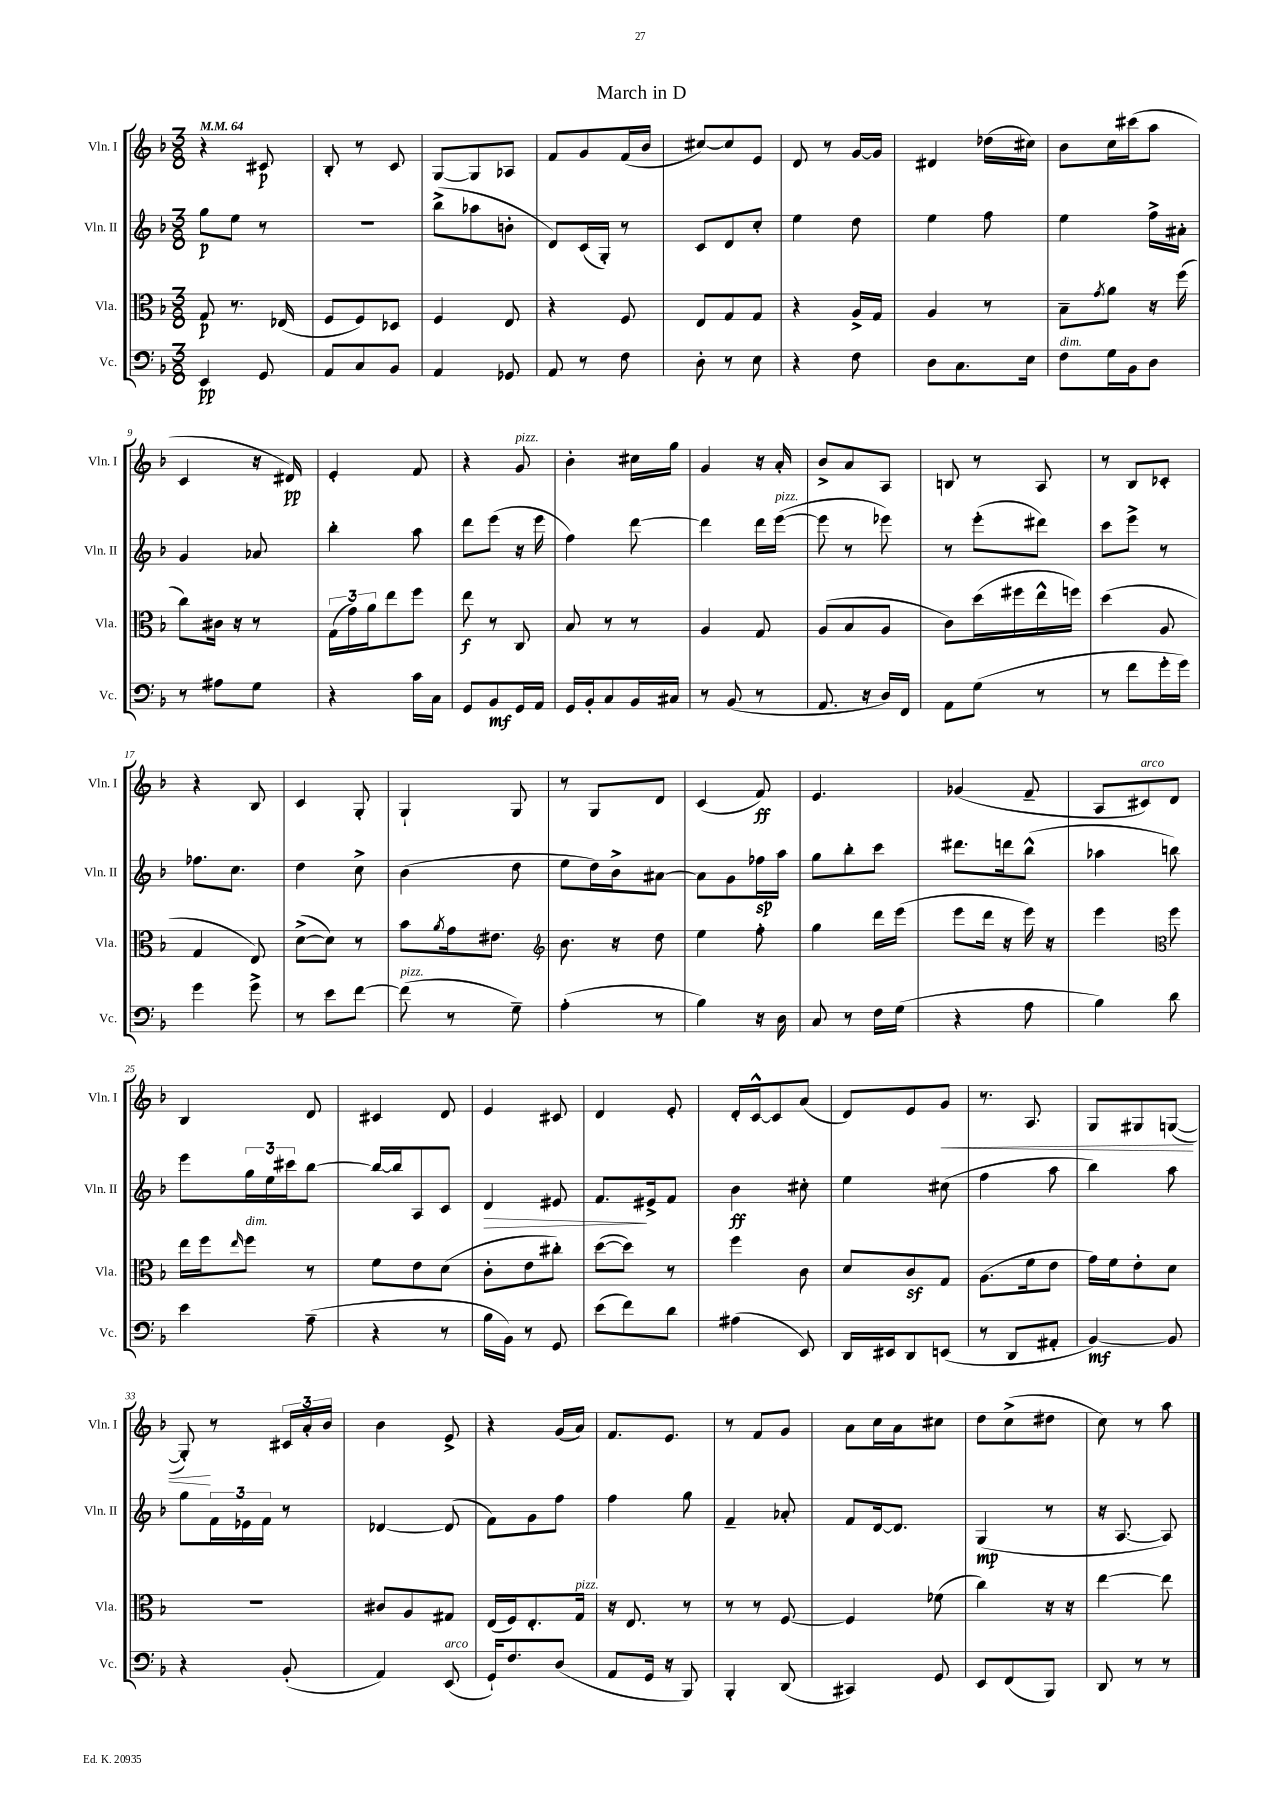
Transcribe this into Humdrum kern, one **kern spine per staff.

**kern	**dynam	**kern	**dynam	**kern	**dynam	**kern	**dynam
*part4	*part4	*part3	*part3	*part2	*part2	*part1	*part1
*staff4	*staff4	*staff3	*staff3	*staff2	*staff2	*staff1	*staff1
*I"Vc.	*	*I"Vla.	*	*I"Vln. II	*	*I"Vln. I	*
*I'Vc.	*	*I'Vla.	*	*I'Vln. II	*	*I'Vln. I	*
*clefF4	*	*clefC3	*	*clefG2	*	*clefG2	*
*k[b-]	*	*k[b-]	*	*k[b-]	*	*k[b-]	*
*M3/8	*	*M3/8	*	*M3/8	*	*M3/8	*
*MM64	*	*MM64	*	*MM64	*	*MM64	*
=1	=1	=1	=1	=1	=1	=1	=1
4EE/	pp	8G/	p	8gg\L	p	4r	.
.	.	8.r	.	8ee\J	.	.	.
8GG/	.	.	.	8r	.	8c#X/	p
.	.	(16E-X/	.	.	.	.	.
=2	=2	=2	=2	=2	=2	=2	=2
8AA/L	.	8F/L	.	4.r	.	8B-'/	.
8C/	.	8F/)	.	.	.	8r	.
8BB-/J	.	8D-X/J	.	.	.	8c/	.
=3	=3	=3	=3	=3	=3	=3	=3
4AA/	.	4F/	.	(8bb-^\L	.	[8G/L	.
.	.	.	.	8aa-X\	.	8G/]	.
8GG-X/	.	8E/	.	8bn'\J	.	8A-X/J	.
=4	=4	=4	=4	=4	=4	=4	=4
8AA/	.	4r	.	8d/L)	.	8f/L	.
8r	.	.	.	(16c/L	.	8g/	.
.	.	.	.	16G'/JJ)	.	.	.
8F\	.	8F/	.	8r	.	(16f/L	.
.	.	.	.	.	.	16b-/JJ	.
=5	=5	=5	=5	=5	=5	=5	=5
8D'\	.	8E/L	.	8c/L	.	[8cc#X/L)	.
8r	.	8G/	.	8d/	.	8cc#/]	.
8E\	.	8G/J	.	8cc'/J	.	8e/J	.
=6	=6	=6	=6	=6	=6	=6	=6
4r	.	4r	.	4ee\	.	8d/	.
.	.	.	.	.	.	8r	.
8F\	.	16A^/LL	.	8dd\	.	[16g/LL	.
.	.	16G/JJ	.	.	.	16g/JJ]	.
=7	=7	=7	=7	=7	=7	=7	=7
8D\L	.	4A/	.	4ee\	.	4d#X/	.
8.C\	.	.	.	.	.	.	.
.	.	8r	.	8ff\	.	(16dd-X\LL	.
16E\Jk	.	.	.	.	.	16cc#X\JJ)	.
=8	=8	=8	=8	=8	=8	=8	=8
!LO:TX:a:i:t=dim.	!	!	!	!	!	!	!
8F\L	.	8B-~\L	.	4ee\	.	8b-\L	.
.	.	8qg/	.	.	.	.	.
16G\L	.	8a\J	.	.	.	16cc\L	.
16BB-\J	.	.	.	.	.	(16ccc#X\J	.
8D\J	.	16r	.	16ff^\LL	.	8aa\J	.
.	.	(16ff\	.	16a#X'\JJ	.	.	.
!!LO:LB:g=z
=9	=9	=9	=9	=9	=9	=9	=9
8r	.	8cc\L)	.	4g/	.	4c/	.
8A#X\L	.	16c#X\Jk	.	.	.	.	.
.	.	16r	.	.	.	.	.
8G\J	.	8r	.	8a-X/	.	16r	.
.	.	.	.	.	.	16d#X/)	pp
=10	=10	=10	=10	=10	=10	=10	=10
4r	.	(24G\LL	.	4bb-'\	.	4e'/	.
.	.	24g\)	.	.	.	.	.
.	.	24a\J	.	.	.	.	.
.	.	8ee\	.	.	.	.	.
16c\LL	.	8ff\J	.	8aa\	.	8f/	.
16C\JJ	.	.	.	.	.	.	.
=11	=11	=11	=11	=11	=11	=11	=11
8GG/L	.	8ee\	f	8ddd\L	.	4r	.
8BB-/	mf	8r	.	(8eee\J	.	.	.
!	!	!	!	!	!	!LO:TX:a:i:t=pizz.	!
16GG/L	.	8C/	.	16r	.	8g/	.
16AA/JJ	.	.	.	16eee\	.	.	.
=12	=12	=12	=12	=12	=12	=12	=12
16GG/LL	.	8B-/	.	4ff\)	.	4b-'\	.
16BB-'/J	.	.	.	.	.	.	.
8C/	.	8r	.	.	.	.	.
16BB-/L	.	8r	.	[8ddd\	.	16cc#X\LL	.
16C#X/JJ	.	.	.	.	.	16gg\JJ	.
=13	=13	=13	=13	=13	=13	=13	=13
8r	.	4A/	.	4ddd\]	.	4g/	.
(8BB-/	.	.	.	.	.	.	.
8r	.	8G/	.	16ddd\LL	.	16r	.
!	!	!	!	!LO:TX:a:i:t=pizz.	!	!	!
.	.	.	.	([16eee\JJ	.	16a'/	.
=14	=14	=14	=14	=14	=14	=14	=14
8.AA/	.	(8A/L	.	8eee\]	.	8b-^/L	.
.	.	8B-/	.	8r	.	8a/	.
16r	.	.	.	.	.	.	.
16D/LL)	.	8A/J	.	8eee-X\)	.	8A/J	.
16FF/JJ	.	.	.	.	.	.	.
=15	=15	=15	=15	=15	=15	=15	=15
8AA\L	.	8c\L)	.	8r	.	8Bn/	.
(8G\J	.	(16dd\L	.	(8eee'\L	.	8r	.
.	.	16ff#X\	.	.	.	.	.
8r	.	16ee^^\	.	8ddd#X\J)	.	8A/	.
.	.	16ffn\JJ)	.	.	.	.	.
=16	=16	=16	=16	=16	=16	=16	=16
8r	.	(4dd\	.	8ccc\L	.	8r	.
8f\L	.	.	.	8eee^\J	.	8B-/L	.
16g'\L	.	8A/	.	8r	.	8c-X'/J	.
16g\JJ)	.	.	.	.	.	.	.
!!LO:LB:g=z
=17	=17	=17	=17	=17	=17	=17	=17
4g\	.	4G/	.	8.ff-X\L	.	4r	.
.	.	.	.	8.cc\J	.	.	.
8g^\	.	8E/)	.	.	.	8B-/	.
=18	=18	=18	=18	=18	=18	=18	=18
8r	.	([8d^\L	.	4dd\	.	4c/	.
8e\L	.	8d\J])	.	.	.	.	.
[8f\J	.	8r	.	8cc^\	.	8G'/	.
=19	=19	=19	=19	=19	=19	=19	=19
!LO:TX:a:i:t=pizz.	!	!	!	!	!	!	!
(8f\]	.	8b-\L	.	(4b-\	.	4G`/	.
.	.	8qa/	.	.	.	.	.
8r	.	16g\k	.	.	.	.	.
.	.	8.e#X\J	.	.	.	.	.
8G~\)	.	.	.	8dd\	.	8G/	.
=20	=20	=20	=20	=20	=20	=20	=20
*	*	*clefG2	*	*	*	*	*
(4A'\	.	8.b-\	.	8ee\L	.	8r	.
.	.	.	.	16dd\L)	.	8G/L	.
.	.	16r	.	16b-^\J	.	.	.
8r	.	8dd\	.	[8a#X\J	.	8d/J	.
=21	=21	=21	=21	=21	=21	=21	=21
4B-\)	.	4ee\	.	8a#\L]	.	(4c/	.
.	.	.	.	8g\	.	.	.
16r	.	8ff'\	.	16ff-X\L	sp	8f/)	ff
16D\	.	.	.	16aa\JJ	.	.	.
=22	=22	=22	=22	=22	=22	=22	=22
8C/	.	4gg\	.	8gg\L	.	4.e/	.
8r	.	.	.	8bb-'\	.	.	.
16F\LL	.	16ddd\LL	.	8ccc\J	.	.	.
(16G\JJ	.	(16eee\JJ	.	.	.	.	.
=23	=23	=23	=23	=23	=23	=23	=23
4r	.	8eee\L	.	8.ddd#X\L	.	(4g-X/	.
.	.	16ddd\Jk	.	.	.	.	.
.	.	16r	.	16dddn\k	.	.	.
8A\	.	16eee\)	.	(8bb-^^\J	.	8f~/	.
.	.	16r	.	.	.	.	.
=24	=24	=24	=24	=24	=24	=24	=24
4B-\)	.	4eee\	.	4aa-X\	.	8A/L	.
!	!	!	!	!	!	!LO:TX:a:i:t=arco	!
.	.	.	.	.	.	8c#X/)	.
*	*	*clefC3	*	*	*	*	*
8d\	.	8ff\	.	8bbn\)	.	8d/J	.
!!LO:LB:g=z
=25	=25	=25	=25	=25	=25	=25	=25
4e\	.	16ee\LL	.	8eee\L	.	4B-/	.
.	.	16ff\J	.	.	.	.	.
.	.	16qqee/	.	.	.	.	.
!	!	!LO:TX:a:i:t=dim.	!	!	!	!	!
.	.	8ff\J	.	24gg\L	.	.	.
.	.	.	.	24ee\	.	.	.
.	.	.	.	24ccc#X\J	.	.	.
(8A~\	.	8r	.	[8bb-\J	.	8d/	.
=26	=26	=26	=26	=26	=26	=26	=26
4r	.	8f\L	.	16bb-/LL_	.	4c#X/	.
.	.	.	.	16bb-/J]	.	.	.
.	.	8e\	.	8A/	.	.	.
8r	.	(8d\J	.	8c/J	.	8d/	.
=27	=27	=27	=27	=27	=27	=27	=27
!	!	!	!	!	!LO:HP:b	!	!
16B-\LL	.	8c'\L	.	4d/	>	4e/	.
16BB-\JJ)	.	.	.	.	.	.	.
8r	.	8e\	.	.	.	.	.
8GG/	.	8cc#X'\J)	.	8e#X/	.	8c#X/	.
=28	=28	=28	=28	=28	=28	=28	=28
(8e\L	.	([8dd\L	.	8.f/L	.	4d/	.
8f\)	.	8dd\J])	.	.	.	.	.
.	.	.	.	16e#X^/k	]	.	.
8d\J	.	8r	.	8f/J	.	8e'/	.
=29	=29	=29	=29	=29	=29	=29	=29
(4A#X\	.	4ff\	.	4b-\	ff	16d'/LL	.
.	.	.	.	.	.	[16c^^/J	.
.	.	.	.	.	.	8c/]	.
8EE/)	.	8c\	.	8cc#X'\	.	(8a/J	.
=30	=30	=30	=30	=30	=30	=30	=30
16DD/LL	.	8d/L	.	4ee\	.	8d/L)	.
16EE#X/J	.	.	.	.	.	.	.
8DD/	.	8cz/	.	.	.	8e/	.
!	!	!	!	!	!	!	!LO:HP:b
(8EEn/J	.	8G/J	.	(8cc#X\	.	8g/J	<
=31	=31	=31	=31	=31	=31	=31	=31
8r	.	(8.A\L	.	4ff\	.	8.r	.
8DD/L	.	.	.	.	.	.	.
.	.	16f\k	.	.	.	8.A/	.
8AA#X'/J	.	8e\J	.	8aa\	.	.	.
=32	=32	=32	=32	=32	=32	=32	=32
[4BB-/)	mf	16g\LL)	.	4bb-\)	.	8G/L	.
.	.	16f\J	.	.	.	.	.
.	.	8e'\	.	.	.	8G#X/	.
8BB-/]	.	8d\J	.	8aa\	.	([8Gn/J	.
!!LO:LB:g=z
=33	=33	=33	=33	=33	=33	=33	=33
4r	.	4.r	.	8gg\L	.	8G'/])	.
.	.	.	.	24f\L	.	8r	[
.	.	.	.	24e-X\	.	.	.
.	.	.	.	24f\JJ	.	.	.
(8BB-'/	.	.	.	8r	.	24c#X/LL	.
.	.	.	.	.	.	24a'/	.
.	.	.	.	.	.	24b-/JJ	.
=34	=34	=34	=34	=34	=34	=34	=34
4AA/)	.	8c#X/L	.	[4d-X/	.	4b-\	.
.	.	8A/	.	.	.	.	.
!LO:TX:a:i:t=arco	!	!	!	!	!	!	!
(8EE/	.	8G#X/J	.	(8d-/]	.	8e^/	.
=35	=35	=35	=35	=35	=35	=35	=35
16GG`/KL)	.	(16E/LL	.	8f\L)	.	4r	.
8.F/	.	16F/J)	.	.	.	.	.
.	.	8.E'/	.	8g\	.	.	.
(8D/J	.	.	.	8ff\J	.	(16g/LL	.
!	!	!LO:TX:a:i:t=pizz.	!	!	!	!	!
.	.	16G/Jk	.	.	.	16a/JJ)	.
=36	=36	=36	=36	=36	=36	=36	=36
8AA/L	.	16r	.	4ff\	.	8.f/L	.
.	.	8.E/	.	.	.	.	.
16GG/Jk	.	.	.	.	.	.	.
16r	.	.	.	.	.	8.e/J	.
8BBB-/)	.	8r	.	8gg\	.	.	.
=37	=37	=37	=37	=37	=37	=37	=37
4BBB-'/	.	8r	.	4f~/	.	8r	.
.	.	8r	.	.	.	8f/L	.
(8DD/	.	[8F/	.	8a-X'/	.	8g/J	.
=38	=38	=38	=38	=38	=38	=38	=38
4CC#X/)	.	4F/]	.	8f/L	.	8a\L	.
.	.	.	.	[16d/k	.	16cc\L	.
.	.	.	.	8.d/J]	.	16a\J	.
8GG/	.	(8f-X\	.	.	.	8cc#X\J	.
=39	=39	=39	=39	=39	=39	=39	=39
8EE/L	.	4cc\)	.	(4G/	mp	8dd\L	.
(8FF/	.	.	.	.	.	(8cc^\	.
8BBB-/J)	.	16r	.	8r	.	8dd#X\J	.
.	.	16r	.	.	.	.	.
=40	=40	=40	=40	=40	=40	=40	=40
8DD/	.	[4ee\	.	16r	.	8cc\)	.
.	.	.	.	[8.A/	.	.	.
8r	.	.	.	.	.	8r	.
8r	.	8ee\]	.	8A/])	.	8aa\	.
==	==	==	==	==	==	==	==
*-	*-	*-	*-	*-	*-	*-	*-
